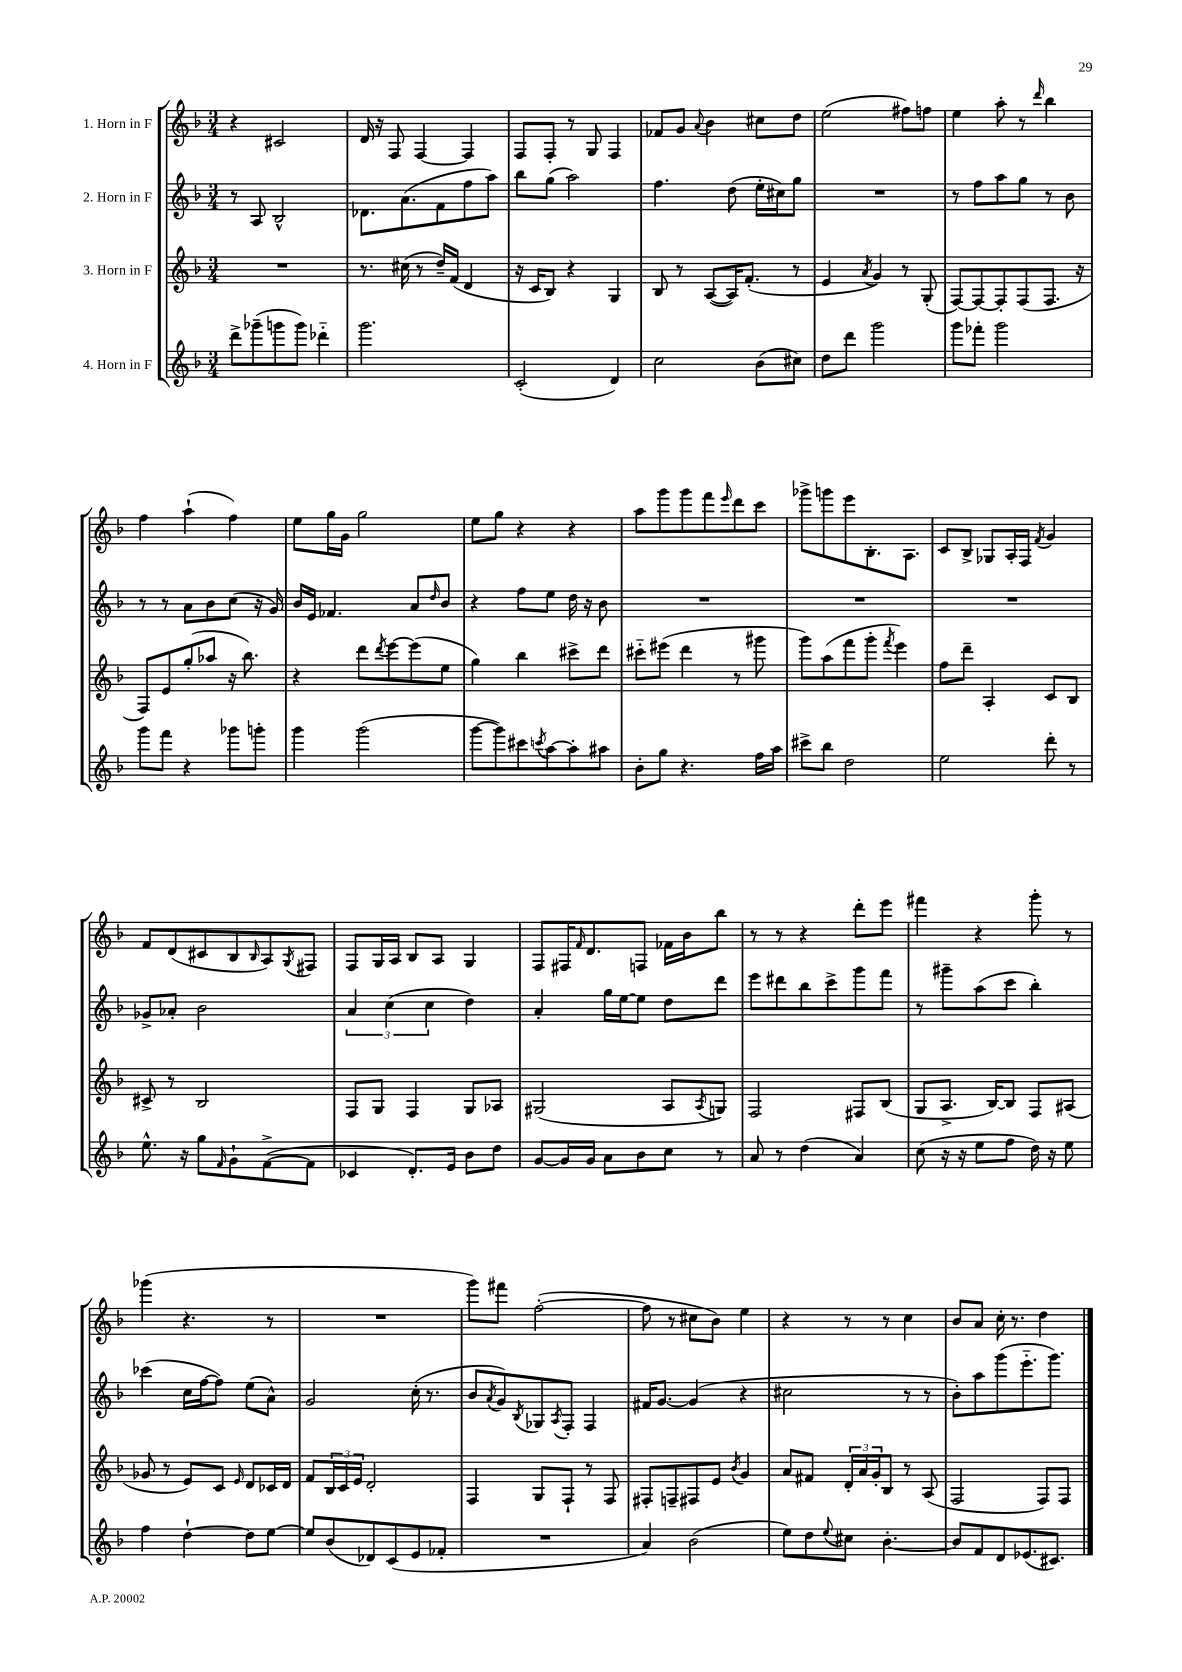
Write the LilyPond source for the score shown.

<<
\new StaffGroup <<
\new Staff = "s0" \with { instrumentName = "1. Horn in F" } {
    \clef treble \key f \major \numericTimeSignature \time 3/4
    r4 cis'2 |
    d'16 r16 f8 f4~ f4 |
    f8 f8-. r8 g8 f4 |
    fes'8 g'8 \appoggiatura { a'8 } bes'4 cis''8 d''8 |
    e''2( fis''8) f''8 |
    e''4 a''8-. r8 \grace { d'''16 } bes''4 |
    f''4 a''4-!( f''4) |
    e''8 g''16 g'16 g''2 |
    e''8 g''8 r4 r4 |
    a''8 g'''8 g'''8 f'''8 \grace { e'''16 } d'''8 c'''8 |
    ges'''8-> g'''8 e'''8 bes8.-. a8. |
    c'8 bes8-> ges8 a16-. f16 \acciaccatura { f'8 } g'4 |
    f'8 d'8( cis'8 bes8 \grace { bes16 } a8) \acciaccatura { g8 } fis8 |
    f8 g16 a16 bes8 a8 g4 |
    f8 fis16 \grace { f'16 } d'8. f8 fes'16 bes'16 bes''8 |
    r8 r8 r4 d'''8-. e'''8 |
    fis'''4 r4 g'''8-. r8 |
    ges'''4( r4. r8 |
    R2. |
    g'''8) fis'''8 f''2~-.( |
    f''8 r8 cis''8 bes'8) e''4 |
    r4 r8 r8 c''4 |
    bes'8 a'8 c''16-. r8. d''4 \bar "|." |
}
\new Staff = "s1" \with { instrumentName = "2. Horn in F" } {
    \clef treble \key f \major \numericTimeSignature \time 3/4
    r8 a8 bes2-^ |
    des'8. a'8.( f'8 f''8 a''8) |
    bes''8 g''8( a''2) |
    f''4. d''8( e''16-. cis''16) g''8 |
    R2. |
    r8 f''8 a''8 g''8 r8 bes'8 |
    r8 r8 a'8 bes'8 c''8( r16 g'16) |
    bes'16 e'16 fes'4. a'8 \grace { d''16 } bes'8 |
    r4 f''8 e''8 d''16 r16 bes'8 |
    R2. |
    R2. |
    R2. |
    ges'8-> aes'8-. bes'2 |
    \tuplet 3/2 { a'4 c''4( c''4 } d''4) |
    a'4-. g''16 e''16~ e''8 d''8 d'''8 |
    e'''8 dis'''8 bes''8 c'''8-> g'''8 f'''8 |
    r8 gis'''8-- a''8( c'''8 bes''4-.) |
    ces'''4( c''16 f''16~ f''8) e''8( a'8-^) |
    g'2 c''16-.( r8. |
    bes'8 \acciaccatura { a'8 } g'8) \acciaccatura { bes8 } ges8 \acciaccatura { a8 } f8-. f4 |
    fis'16 g'8.~ g'4( r4 |
    cis''2 r8 r8 |
    bes'8-.) a''8 g'''8( e'''8.-_ g'''8.) \bar "|." |
}
\new Staff = "s2" \with { instrumentName = "3. Horn in F" } {
    \clef treble \key f \major \numericTimeSignature \time 3/4
    R2. |
    r8. cis''16( r8 d''16--) f'16( d'4 |
    r16 c'16 bes8) r4 g4 |
    bes8 r8 a8~( a16) f'8.-.( r8 |
    e'4 \acciaccatura { a'8 } g'4) r8 g8-.( |
    f8~) f8~ f8-. f8( f8. r16 |
    f8) e'8 g''8-.( aes''8 r16 bes''8.) |
    r4 d'''8 \acciaccatura { d'''8 } e'''8~ e'''8( e''8 |
    g''4) bes''4 cis'''8-> d'''8 |
    cis'''8-_ eis'''8( d'''4 r8 gis'''8 |
    g'''8) a''8( f'''8 g'''8-. \acciaccatura { f'''8 } e'''4) |
    f''8 d'''8-- a4-. c'8 bes8 |
    cis'8-> r8 bes2 |
    f8 g8 f4 g8 aes8 |
    gis2( a8 \acciaccatura { a8 } g8) |
    f2 fis8 bes8( |
    g8 a8.-> bes16~) bes8 f8 ais8( |
    ges'8 r8 e'8) c'8 \grace { e'16 } d'8 ces'16 d'16 |
    f'8 \tuplet 3/2 { bes16 c'16 e'16 } d'2-. |
    f4 g8 f8-! r8 f8 |
    fis8-. f8-- fis8 e'8 \acciaccatura { bes'8 } g'4 |
    a'8 fis'8 \tuplet 3/2 { d'16-. a'16 g'16-. } bes8 r8 a8( |
    f2 f8) f8 \bar "|." |
}
\new Staff = "s3" \with { instrumentName = "4. Horn in F" } {
    \clef treble \key f \major \numericTimeSignature \time 3/4
    d'''8-> ges'''8--( g'''8 g'''8) des'''4-_ |
    g'''2. |
    c'2-.( d'4) |
    c''2 bes'8( cis''8) |
    d''8 d'''8 g'''2 |
    g'''8 fes'''8-. g'''2 |
    g'''8 f'''8 r4 ges'''8 g'''8-. |
    g'''4 g'''2( |
    g'''8~ g'''8) cis'''8 \acciaccatura { c'''8 } a''8~ a''8-. ais''8 |
    bes'8-. g''8 r4. f''16 a''16 |
    cis'''8-> bes''8 d''2 |
    e''2 d'''8-. r8 |
    e''8.-^ r16 g''8 \grace { f'16 } g'8-! f'8~->( f'8 |
    ces'4 d'8.-.) e'16 bes'8 d''8 |
    g'8~ g'16 g'16 a'8 bes'8 c''8 r8 |
    a'8 r8 d''4( a'4) |
    c''8( r16 r16 e''8 f''8 d''16) r16 e''8 |
    f''4 d''4~-! d''8 e''8~ |
    e''8 bes'8( des'8) c'8( e'8 fes'8-. |
    R2. |
    a'4) bes'2( |
    e''8) d''8 \appoggiatura { e''8 } cis''8 bes'4.~-. |
    bes'8 f'8 d'8 ees'8.( cis'8.) \bar "|." |
}
>>
>>
\layout { \context { \Score \remove "Bar_number_engraver" } }
